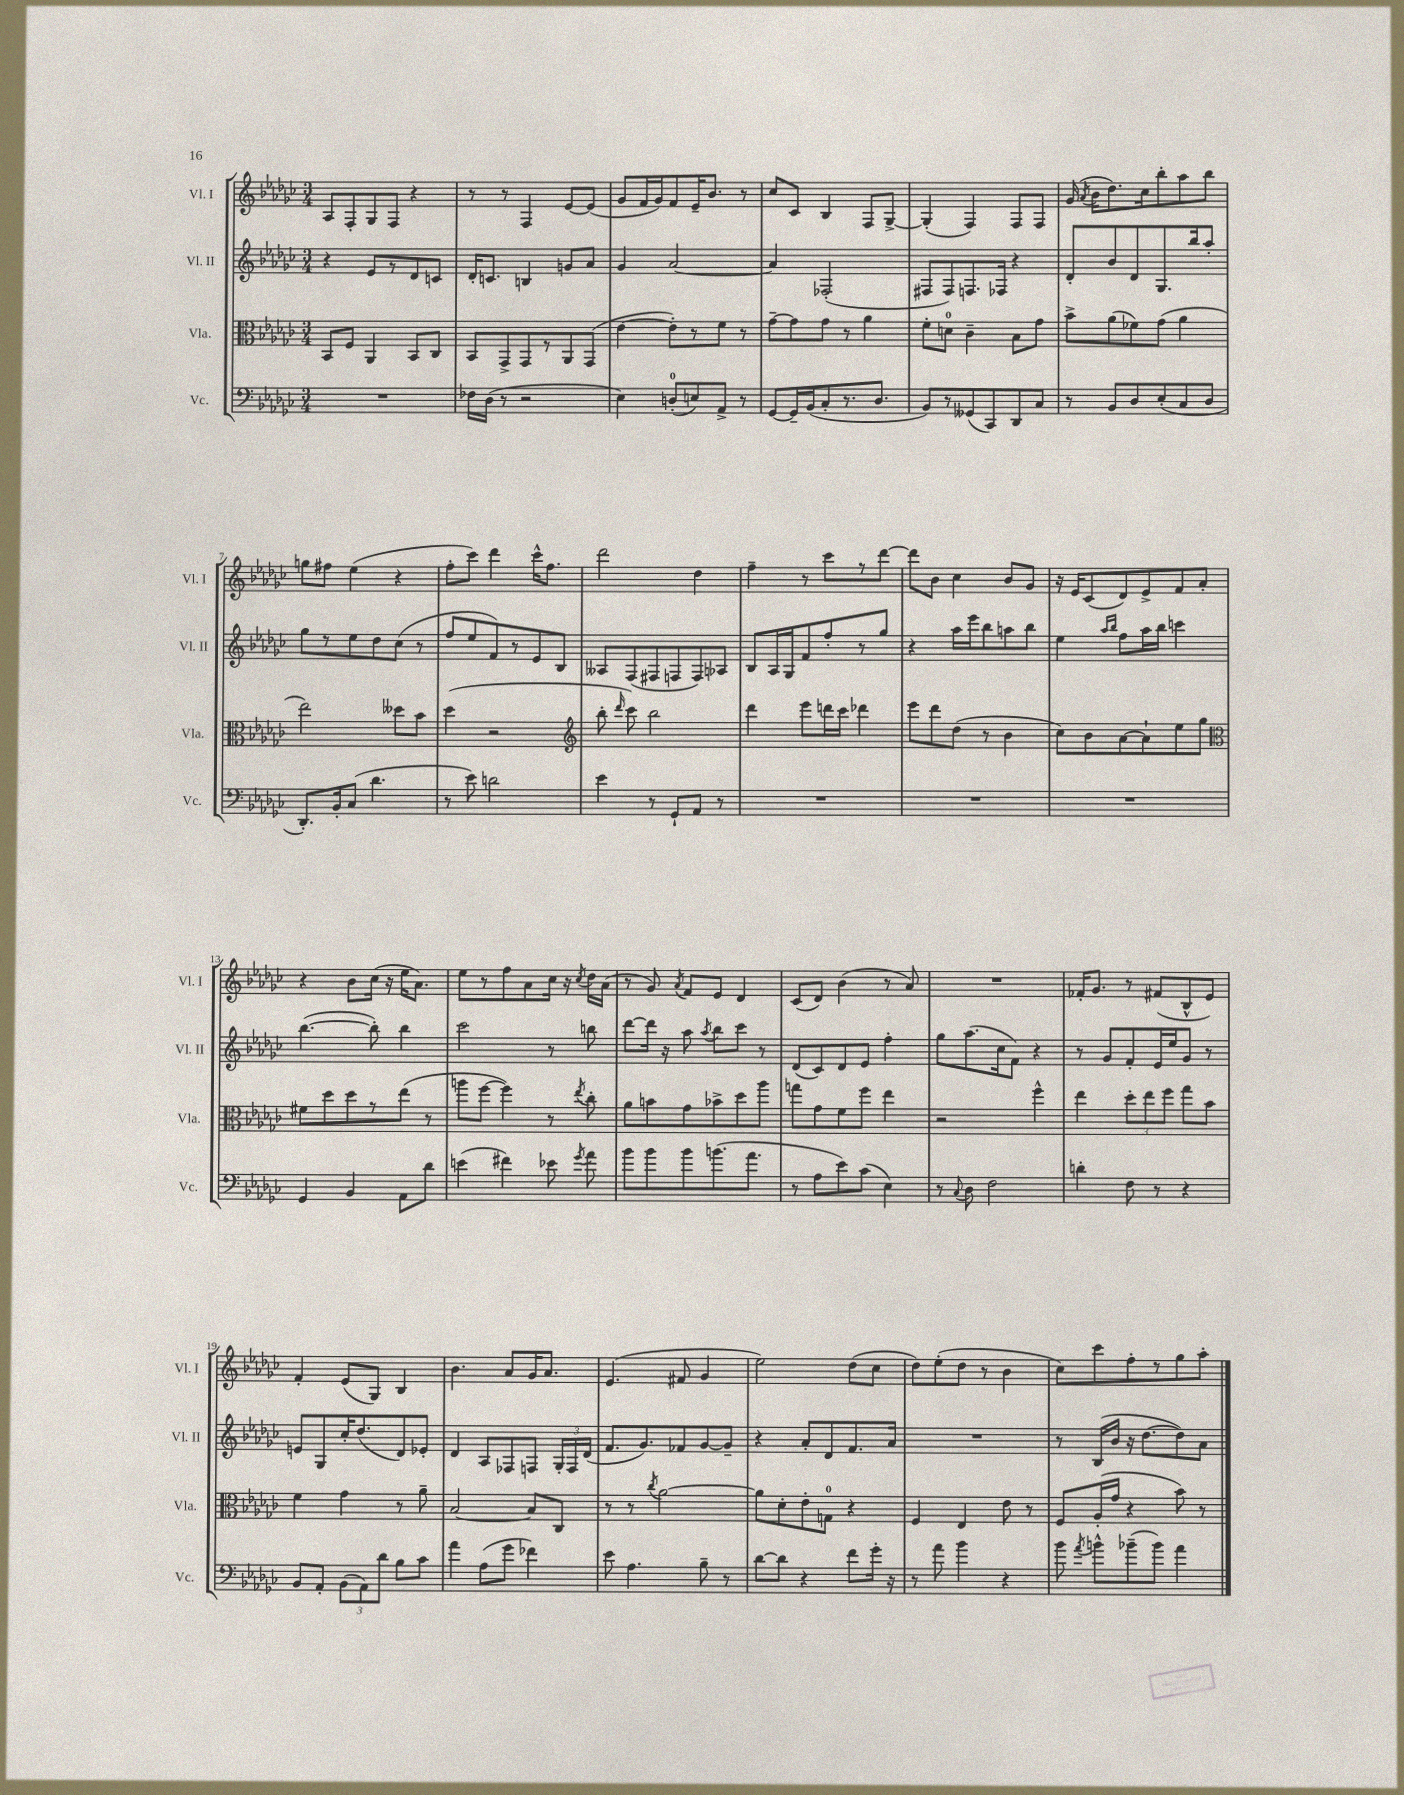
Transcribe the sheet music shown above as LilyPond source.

<<
\new StaffGroup <<
\new Staff = "s0" \with { instrumentName = "Vl. I" shortInstrumentName = "Vl. I" } {
    \clef treble \key ges \major \numericTimeSignature \time 3/4
    \autoBeamOff aes8[ f8-. ges8 f8] r4 |
    r8 r8 f4 ees'8[~ ees'8]( |
    ges'8[ f'16 ges'16) f'8 ees'16-- bes'8.] r8 |
    ces''8[ ces'8] bes4 f8[ ges8]~-> |
    ges4-.( f4) f8[ f8] |
    ges'16( \acciaccatura { aes'8 } bes'16[ des''8.) ces''16 bes''8-. aes''8 bes''8] |
    g''8[ fis''8] ees''4( r4 |
    f''8[-. ces'''8]) des'''4 ces'''16[-^ f''8.] |
    des'''2 des''4 |
    f''4-- r8 ces'''8[ r8 des'''8]~ |
    des'''8[ bes'8] ces''4 bes'8[ ges'8] |
    r16 ees'16[ ces'8( des'8) ees'8-> f'8 aes'8]-. |
    r4 bes'8[ ces''16]( r16 ees''16[ aes'8.]) |
    ees''8[ r8 f''8 aes'8 ces''16] r16 \acciaccatura { ces''8 } des''16[ aes'16]( |
    r8 ges'8) \acciaccatura { aes'8 } f'8[ ees'8] des'4 |
    ces'8[( des'8]) bes'4( r8 aes'8) |
    R2. |
    fes'16[-. ges'8.] r8 fis'8[( bes8-^ ees'8]) |
    f'4-. ees'8[( ges8]) bes4 |
    bes'4. aes'8[ ges'16 aes'8.] |
    ees'4.( fis'8 ges'4 |
    ees''2) des''8[( ces''8] |
    des''8[) ees''8-.( des''8] r8 bes'4 |
    ces''8[) ces'''8 f''8-. r8 ges''8 aes''8]-. \bar "|." |
}
\new Staff = "s1" \with { instrumentName = "Vl. II" shortInstrumentName = "Vl. II" } {
    \clef treble \key ges \major \numericTimeSignature \time 3/4
    \autoBeamOff r4 ees'8[ r8 des'8 c'8] |
    des'16[-. c'8.] b4 g'8[ aes'8] |
    ges'4 aes'2~ |
    aes'4 fes2-.( |
    fis8[ fis8) f8. fes16] r4 |
    des'8[-. bes'8 des'8 ges8. bes''16 aes''8]-. |
    ges''8[ r8 ees''8 des''8 ces''8]( r8 |
    f''8[ ees''8 f'8) r8 ees'8 bes8] |
    aeses8[ f8( fis8 f8 f8) aes8] |
    bes8[ aes16 ges16 f'8 f''8-. r8 ges''8] |
    r4 aes''16[ ees'''16 bes''8 a''8 bes''8] |
    ees''4 \grace { aes''16[ bes''16] } f''8[ aes''16 bes''16] c'''4 |
    bes''4.~( bes''8-.) bes''4 |
    ces'''2 r8 b''8 |
    des'''8[~ des'''16] r16 aes''8 \acciaccatura { aes''8 } bes''8[ ces'''8] r8 |
    des'8[( ces'8) des'8 ees'8] f''4-. |
    ges''8[ aes''8.( ces''16 f'8]) r4 |
    r8 ges'8[ f'8-. ees'16 ees''16 ges'8] r8 |
    e'8[ ges8 ces''16-. des''8.( des'8) ees'8]-. |
    des'4 aes8[ fes8 f8] \tuplet 3/2 { ges16[-. f16 des'16]( } |
    f'8.[ ges'8.) fes'8 ges'8~ ges'8]-- |
    r4 aes'8[-. des'8 f'8. aes'16] |
    R2. |
    r8 bes16[( bes'16] r16 des''8.[~ des''8) aes'8] \bar "|." |
}
\new Staff = "s2" \with { instrumentName = "Vla." shortInstrumentName = "Vla." } {
    \clef alto \key ges \major \numericTimeSignature \time 3/4
    \autoBeamOff bes,8[ f8] aes,4 bes,8[ ces8] |
    bes,8[ ges,8-> ges,8 r8 aes,8 ges,8]( |
    ees'4~ ees'8[-.) r8 f'8] r8 |
    ges'8[~-- ges'8 ges'8] r8 aes'4 |
    f'8[-. d'8]-0 ces'4-- bes8[ ges'8] |
    bes'8[-> aes'8( fes'8) ges'8]( aes'4 |
    ees''2) deses''8[ bes'8] |
    des''4( r2 |
    \clef treble bes''8-. \grace { des'''16 } ces'''8) bes''2 |
    des'''4 ees'''8[ d'''16 ces'''16] des'''4 |
    ees'''8[ des'''8 des''8]( r8 bes'4 |
    ces''8[) bes'8 aes'8~ aes'8-! ees''8 ges''8] |
    \clef alto fis'8[ des''8 des''8 r8 ees''8]( r8 |
    a''8[ f''8]~ f''4) r8 \acciaccatura { ees''8 } ces''8-. |
    aes'8[ b'8 ges'8 bes'8-> des''8 aes''8] |
    g''8[ ges'8 f'8 f''8] ees''4 |
    r2 f''4-^ |
    ees''4 \tuplet 3/2 { des''8[-. ees''8 f''8] } ges''8[ bes'8] |
    f'4 ges'4 r8 aes'8-- |
    bes2~ bes8[ ces8] |
    r8 r8 \acciaccatura { ces''8 } aes'2~ |
    aes'8[ des'8-. ees'8-. g8]-0 r4 |
    f4 ees4 ees'8 r8 |
    f8[ aes16-.( ges'16] r4 bes'8) r8 \bar "|." |
}
\new Staff = "s3" \with { instrumentName = "Vc." shortInstrumentName = "Vc." } {
    \clef bass \key ges \major \numericTimeSignature \time 3/4
    \autoBeamOff R2. |
    fes16[ des16]( r8 r2 |
    ees4) d8[-0-.( e8) aes,8]-> r8 |
    ges,8[~ ges,16-- bes,16( ces8-. r8. des8.] |
    bes,8[) r8 geses,8( ces,8) des,8 ces8] |
    r8 bes,8[ des8 ees8-.( ces8 des8] |
    des,8.[-.) bes,16-. ces8]( des'4. |
    r8 ees'8) d'2 |
    ees'4 r8 ges,8[-! aes,8] r8 |
    R2. |
    R2. |
    R2. |
    ges,4 bes,4 aes,8[ des'8] |
    e'4( fis'4) ees'8 \acciaccatura { ges'8 } aes'8 |
    bes'8[ bes'8 bes'8 b'8.( aes'8.] |
    r8 aes8[ ees'8) ces'8]( ees4) |
    r8 \appoggiatura { ces8 } des8 f2 |
    d'4-. f8 r8 r4 |
    bes,8[ aes,8]-. \tuplet 3/2 { bes,8[( aes,8) des'8] } bes8[ ces'8] |
    aes'4 aes8[( ges'8] fes'4) |
    ees'8 aes4. bes8-- r8 |
    des'8[~ des'8] r4 f'8[ ges'16]-. r16 |
    r8 aes'8 bes'4 r4 |
    bes'8 \acciaccatura { aes'8 } b'8[-^ bes'8--( bes'8]) aes'4 \bar "|." |
}
>>
>>
